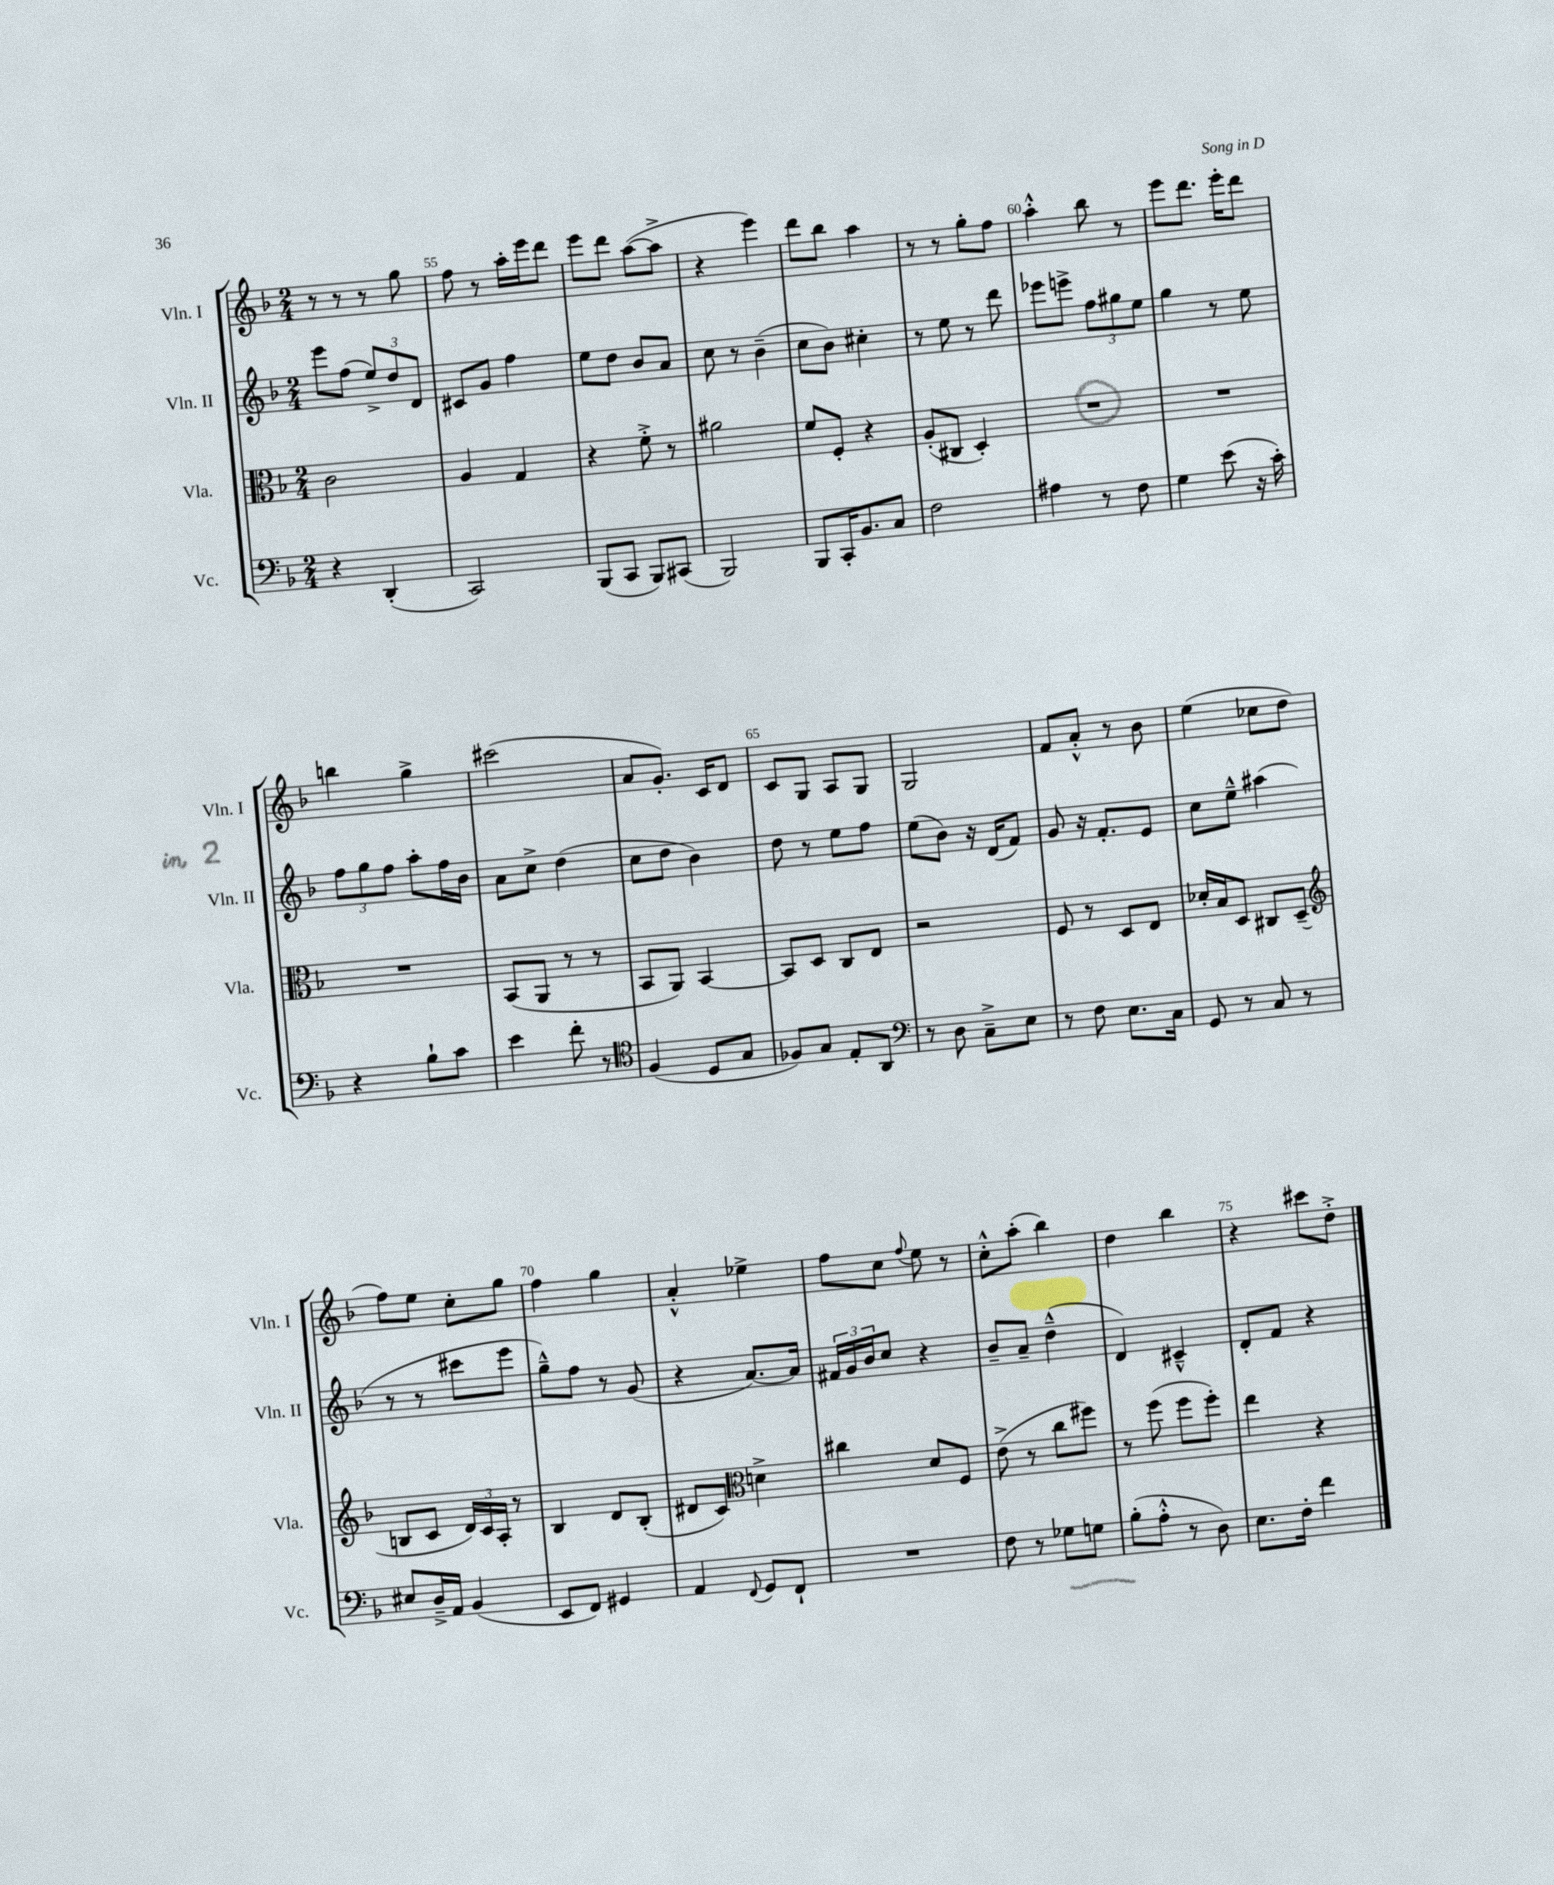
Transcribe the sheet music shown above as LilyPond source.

<<
\new StaffGroup <<
\new Staff = "s0" \with { instrumentName = "Vln. I" shortInstrumentName = "Vln. I" } {
    \clef treble \key f \major \numericTimeSignature \time 2/4
    r8 r8 r8 g''8 |
    f''8 r8 a''16-. e'''16 d'''8 |
    e'''8 d'''8 a''8~( a''8-> |
    r4 e'''4) |
    d'''8 bes''8 a''4 |
    r8 r8 g''8-. f''8 |
    a''4-.-^ bes''8 r8 |
    e'''8 d'''8. e'''16-. d'''8 |
    b''4 g''4-> |
    cis'''2( |
    a'8 g'8.-.) c'16 d'8 |
    c'8 g8 a8 g8 |
    g2 |
    f'8 a'8-.-^ r8 bes'8 |
    e''4( ces''8 d''8 |
    f''8) e''8 c''8-. g''8 |
    f''4 g''4 |
    a'4-.-^ ees''4-> |
    f''8 c''8 \appoggiatura { f''8 } e''8 r8 |
    c''8-.-^ a''8-.( bes''4) |
    d''4 bes''4 |
    r4 cis'''8 d''8-.-> \bar "|." |
}
\new Staff = "s1" \with { instrumentName = "Vln. II" shortInstrumentName = "Vln. II" } {
    \clef treble \key f \major \numericTimeSignature \time 2/4
    e'''8 f''8( \tuplet 3/2 { e''8->) d''8 d'8 } |
    cis'8 g'8 f''4 |
    e''8 d''8 bes'8 a'8 |
    c''8 r8 bes'4--( |
    c''8 bes'8) cis''4-. |
    r8 e''8 r8 d'''8 |
    ees'''8 e'''8-> \tuplet 3/2 { f''8 gis''8 e''8 } |
    g''4 r8 e''8 |
    \tuplet 3/2 { f''8 g''8 f''8 } a''8-. f''16 bes'16 |
    a'8 c''8-> d''4( |
    c''8 d''8 bes'4) |
    d''8 r8 e''8 f''8 |
    e''8( bes'8) r16 d'16( f'8) |
    g'8 r16 f'8.-. e'8 |
    c''8 e''8---^ ais''4( |
    r8 r8 cis'''8 e'''8 |
    g''8---^) f''8 r8 g'8( |
    r4 a'8.~) a'16 |
    \tuplet 3/2 { fis'16 g'16 bes'16 } c''8 r4 |
    bes'8-- a'8-- d''4---^( |
    d'4) cis'4---^ |
    d'8-. f'8 r4 \bar "|." |
}
\new Staff = "s2" \with { instrumentName = "Vla." shortInstrumentName = "Vla." } {
    \clef alto \key f \major \numericTimeSignature \time 2/4
    c'2 |
    a4 g4 |
    r4 f'8-.-> r8 |
    ais'2 |
    f'8 f8-. r4 |
    a8-.( cis8 d4-.) |
    R2 |
    R2 |
    R2 |
    bes,8( a,8 r8 r8 |
    bes,8 a,8) bes,4~ |
    bes,8 d8 c8 e8 |
    r2 |
    f8 r8 d8 e8 |
    des'16-. bes16 d8 cis8 d8--( |
    \clef treble b8 c'8 \tuplet 3/2 { d'16) c'16 a16-. } r8 |
    bes4 d'8 bes8-.( |
    dis'8 c'8) \clef alto d'4-> |
    cis''4 d'8 f8 |
    e'8->( r8 c''8 fis''8) |
    r8 f''8( f''8 f''8-.) |
    e''4 r4 \bar "|." |
}
\new Staff = "s3" \with { instrumentName = "Vc." shortInstrumentName = "Vc." } {
    \clef bass \key f \major \numericTimeSignature \time 2/4
    r4 d,4-.( |
    c,2) |
    bes,,8( c,8 bes,,8) cis,8( |
    bes,,2) |
    bes,,8 c,16-. bes,8. c8 |
    f2 |
    ais4 r8 f8 |
    g4 e'8( r16 c'16-.) |
    r4 bes8-! c'8 |
    e'4 f'8-. r8 |
    \clef tenor f4( d8 g8 |
    fes8) g8 e8-. a,8 |
    \clef bass r8 d8 c8---> e8 |
    r8 f8 e8. c16 |
    g,8 r8 c8 r8 |
    eis8 d16---> a,16 bes,4( |
    e,8 f,8) gis,4 |
    a,4 \appoggiatura { f,8 } g,8 f,8-! |
    R2 |
    f8 r8 ges8 g8 |
    bes8-.( a8-.-^ r8 d8) |
    e8. f16-. f'4 \bar "|." |
}
>>
>>
\layout { \context { \Score currentBarNumber = #54 \override BarNumber.break-visibility = ##(#f #t #t) barNumberVisibility = #(every-nth-bar-number-visible 5) } }
